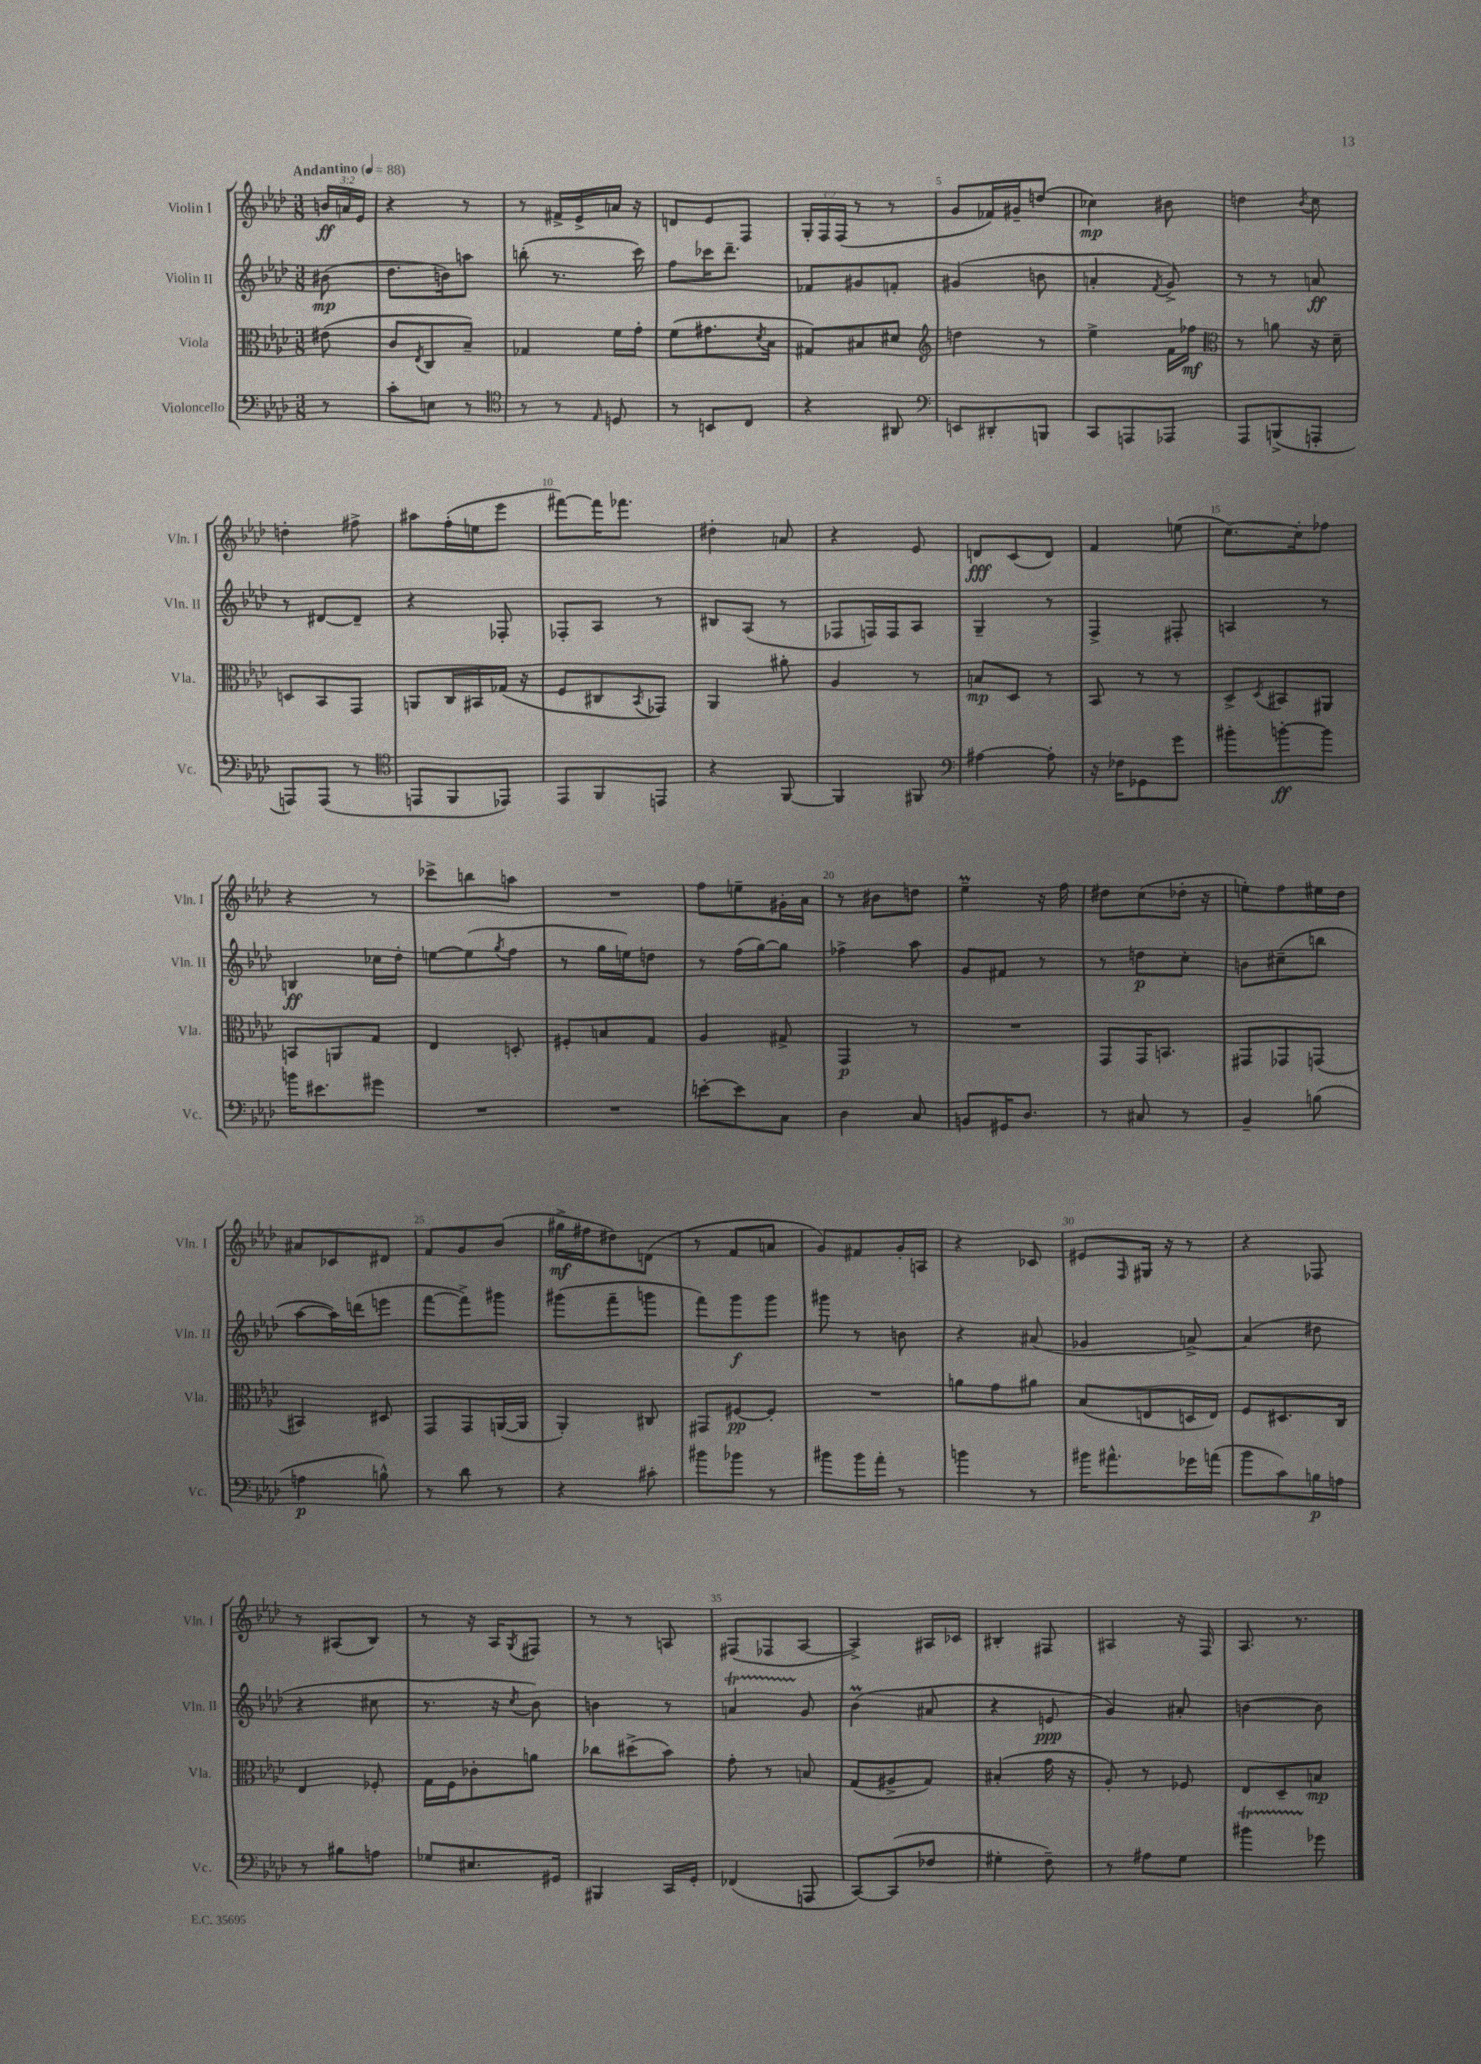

**kern	**kern	**kern	**kern
*staff4	*staff3	*staff2	*staff1
*clefF4	*clefC3	*clefG2	*clefG2
*k[b-e-a-d-]	*k[b-e-a-d-]	*k[b-e-a-d-]	*k[b-e-a-d-]
*M3/8	*M3/8	*M3/8	*M3/8
*MM88	*MM88	*MM88	*MM88
8r	(8e#	(8b#	24b
.	.	.	24a
.	.	.	24e-
=	=	=	=
8c'	8c	8.dd-	4r
.	8qE-	.	.
8E	8C	.	.
.	.	16b)	.
8r	8B-~)	8aa	8r
=	=	=	=
*clefC4	*	*	*
8r	4G-	(8bb'	8r
8r	.	8.r	16f#^
.	.	.	16e-^
16qqE-	.	.	.
8D	16f	.	16a
.	16g'	16ccc)	16r
=	=	=	=
8r	(8f	8ff	8d
8BB	8.g#	16ccc-	8e-
.	.	8.ddd-~	.
8C	.	.	8F
.	8qd-	.	.
.	16B-	.	.
=	=	=	=
4r	8G#)	8f-	24G'
.	.	.	24F
.	.	.	(24F
.	8B#	8g#	8r
8AA#	8d#	8f'	8r
=	=	=	=
*clefF4	*clefG2	*	*
8EE	4dd	(4g#	8g
8DD#'	.	.	16f-)
.	.	.	16g#~
8BBB	8r	8b	(8dd
=	=	=	=
8CC	4ee-^	4a'	4cc-)
8AAA	.	.	.
.	.	8qf	.
8AAA-	16f	8g^)	8b#
.	16ff-	.	.
=	=	=	=
*	*clefC3	*	*
8AAA-	8r	8r	4dd
(8BBB^	8a	8r	.
.	.	.	8qb-
8AAA'	16r	8a	8cc
.	16d-~	.	.
=	=	=	=
8AAA)	8D	8r	4dd'
(8AAA	8BB-	[8d#	.
8r	8GG	8d#~]	8ff#^
=	=	=	=
*clefC4	*	*	*
8EE	8AA	4r	8aa#
8FF	16C	.	(16ff'
.	16BB#	.	16ee
8EE-)	(16G-	8F-'	8eee-
.	16r	.	.
=	=	=	=
8EE-	8F	8F-'	[8fff#)
8FF	8C#	8A-	16fff#]
.	.	.	8.fff-
.	8qBB-	.	.
8EE	8GG-)	8r	.
=	=	=	=
4r	4AA-	8B#	4dd#'
.	.	(8A-	.
[8FF	8a#'	8r	8a
=	=	=	=
4FF]	4A-	8F-	4r
.	.	16F)	.
.	.	16F	.
8FF#	8r	8A-	8e-
=	=	=	=
*clefF4	*	*	*
[4A#	8B	4G~	8d
.	8D-	.	(8c
8A#']	8r	8r	8d)
=	=	=	=
16r	8BB-	4F^	4f
16F-	.	.	.
8GG-	8r	.	.
8g	8r	8F#'	(8ee
=	=	=	=
8b#'	8D-^	4A	[8.cc)
.	8qD-	.	.
[8b'	8BB#	.	.
.	.	.	16cc']
8b]	8AA#	8r	8ff-
=	=	=	=
16b	8BB	4B	4r
8.e#	.	.	.
.	8AA	.	.
8g#	8G	16cc-	8r
.	.	16dd-'	.
=	=	=	=
4.r	4E-	[8ee	8ccc-^
.	.	(8ee]	8bb
.	.	8qgg	.
.	8D'	8ff	8aa
=	=	=	=
4.r	8F#'	8r	4.r
.	8B	16gg	.
.	.	16ee)	.
.	8G	8dd	.
=	=	=	=
[8e'	4A-	8r	8ff
8e]	.	(16ff	8ee~
.	.	[16gg)	.
8C	8G#^	8gg]	16g#'
.	.	.	16a-
=	=	=	=
4D-	4GG	4ff-^	8r
.	.	.	8b#
8C	8r	8aa-	8dd
=	=	=	=
8BB	4.r	8g	4ee-~
16GG#	.	8f#	.
8.D-	.	.	.
.	.	8r	16r
.	.	.	16ff
=	=	=	=
8r	8GG	8r	8dd#
8C#	16GG	8dd	(8cc
.	8.BB	.	.
8r	.	8cc'	16dd-'
.	.	.	16r
=	=	=	=
4BB-~	8GG#	8b	8ee')
.	8GG-	(8cc#~	8ff
(8B	(8GG	8bb	16ee#
.	.	.	16dd-
=	=	=	=
4A	4BB#)	[8aa-	8a#
.	.	16aa-])	8c-
.	.	(16ddd	.
8B^^)	8D#	8eee	8d#
=	=	=	=
8r	8GG	[8fff	8f
8d-	8GG	8fff^])	8g
8r	([16AA	8ggg#	(8b-
.	16AA]	.	.
=	=	=	=
4r	4AA-')	(8ggg#	16gg#^
.	.	.	16ff#
.	.	8fff~	8dd#)
8c#'	8C#	8ggg	(8d
=	=	=	=
8b#	8GG#	8fff)	8r
8b-	[8F#	8ggg	8f
8r	8F#']	8ggg	8a
=	=	=	=
8b#	4.r	8ggg#	8g)
16b#	.	8r	8f#
16a-'	.	.	.
8r	.	8b	16g'
.	.	.	16A
=	=	=	=
4b	8a	4r	4r
.	8g	.	.
8r	8a#	(8a#	8c-
=	=	=	=
16b#	(8B-	4g-	8e#
8.a#^^	.	.	.
.	.	.	16qqF
.	8E	.	16G#
.	.	.	16r
16g-	16D	[8a^)	8r
(16a	16E)	.	.
=	=	=	=
8b-	8F	(4a]	4r
8c)	8.D#	.	.
16B	.	8dd#	8F-
16A	16C	.	.
=	=	=	=
8r	4E-	4r	8r
8B#	.	.	(8A#
8A	8F-'	8cc#	8B-)
=	=	=	=
8G-	16G	8.r	8r
.	16F	.	.
8.E#	8c-'	.	16r
.	.	16r	16A-
.	.	8qcc	8qG
.	8a	8b-)	8F#
16GG#	.	.	.
=	=	=	=
4BBB#	8cc-	4b	8r
.	(8dd#^	.	8r
16CC	8b-)	8r	8A
16GG'	.	.	.
=	=	=	=
(4FF-	8g'	4a	(8F#
.	8r	.	8F-
8AAA	8B	8g	[8A-
=	=	=	=
[8CC)	(8G	(4b-	4A-^])
(8CC]	8A#^	.	.
8F-	8G)	8a#	16A#
.	.	.	16c-
=	=	=	=
4G#'	(4B#'	4r	4B#'
8F~)	16g	8e	8F#
.	16r	.	.
=	=	=	=
8r	8A-')	4g)	4A#
8A#	8r	.	.
8G	8F-	8a#'	16r
.	.	.	16F
=	=	=	=
4b#	8E-	[4b	8.A-
.	8D-~	.	.
.	.	.	8.r
8g-	8B	8b]	.
==	==	==	==
*-	*-	*-	*-
